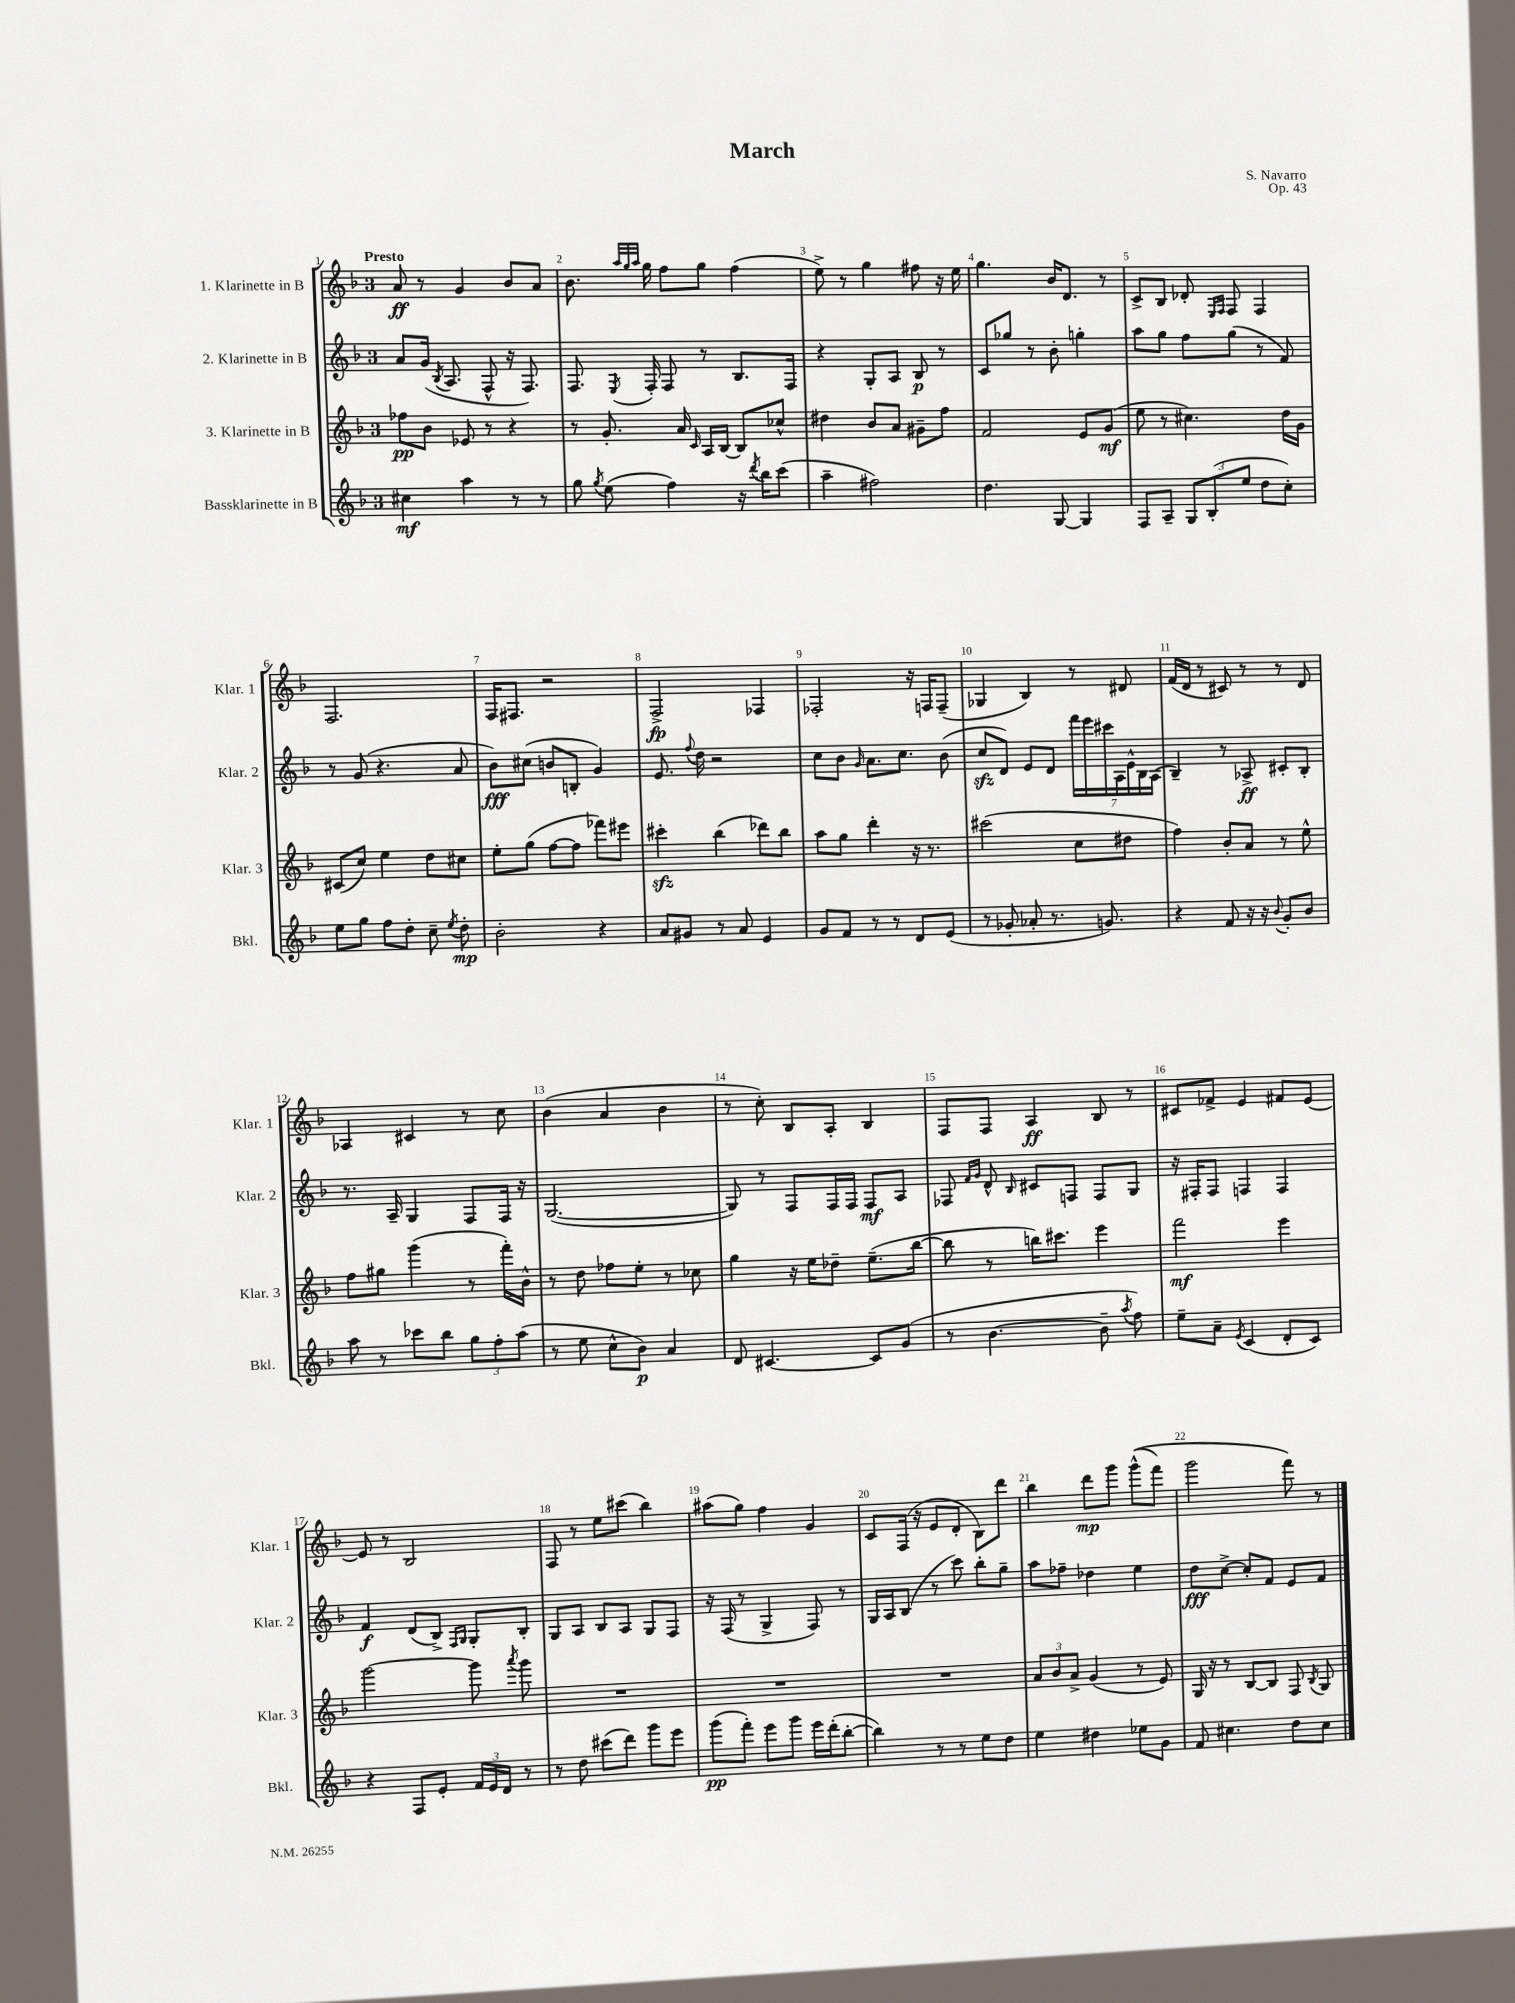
\header { title = "March" composer = "S. Navarro" opus = "Op. 43" }
<<
\new StaffGroup <<
\new Staff = "s0" \with { instrumentName = "1. Klarinette in B" shortInstrumentName = "Klar. 1" } {
    \clef treble \key f \major \once \override Staff.TimeSignature.style = #'single-digit \time 3/4 \tempo "Presto"
    \autoBeamOff a'8\ff r8 g'4 bes'8[ a'8] |
    bes'8. \grace { a''32[ g''32 a''32] } g''16 f''8[ g''8] f''4( |
    e''8->) r8 g''4 fis''8 r16 e''16 |
    g''4. bes'16[ d'8.] r8 |
    c'8[-> bes8] des'8-. \grace { e16[ f16] } f8 f4 |
    f2. |
    f16[ fis8.] r2 |
    f2->\fp fes4 |
    fes2-. r16 f16[ f8]--( |
    ges4 bes4) r8 dis'8 |
    f'16[( d'16] r8 cis'8) r8 r8 d'8 |
    aes4 cis'4 r8 c''8 |
    bes'4( a'4 bes'4 |
    r8 c''8-.) bes8[ a8]-. bes4 |
    f8[ f8] a4\ff bes8 r8 |
    cis'8[ fes'8]-> e'4 fis'8[ e'8]~ |
    e'8 r8 bes2 |
    f8 r8 e''8[ cis'''8]( bes''4) |
    ais''8[( g''8]) f''4 g'4 |
    c'8[ f16]( r16 e'8[ d'8]-. bes8[) d'''8] |
    bes''4 d'''8[\mp g'''8] g'''8[-^(\( f'''8]) |
    g'''2 f'''8\) r8 \bar "|." |
}
\new Staff = "s1" \with { instrumentName = "2. Klarinette in B" shortInstrumentName = "Klar. 2" } {
    \clef treble \key f \major \once \override Staff.TimeSignature.style = #'single-digit \time 3/4
    \autoBeamOff a'8[ g'16]( \acciaccatura { bes8 } a8. f8-^ r16 f8.) |
    f8. \acciaccatura { e8 } f16-. f8 r8 bes8.[ f16] |
    r4 g8[-. a8] bes8\p r8 |
    c'8[ ges''8] r8 bes'8-. g''4-. |
    a''8[ g''8] f''8[ g''8]( r8 f'8) |
    r8 g'8( r4. a'8 |
    bes'8[\fff) cis''8]( b'8[ b8]-. g'4) |
    e'8. \appoggiatura { f''8 } d''16 r2 |
    c''8[ bes'8] \grace { g'16 } a'8.[ c''8.] bes'8( |
    c''8[\sfz d'8]) e'8[ d'8] \tuplet 7/4 { f'''16[ e'''16 cis'''16 a16 e'16-^ bes16 a16]( } |
    bes4--) r8 aes8->\ff cis'8[-. bes8]-. |
    r8. a16-- g4 f8[ f16] r16 |
    g2.~( |
    g8) r8 f8[ f16 f16] f8[\mf a8] |
    fes8 \grace { f'16[ g'16] } d'8-^ \grace { bes16 } cis'8[ f8] f8[ g8] |
    r16 fis16[-. fis8] f4 f4 |
    f'4\f d'8[( bes8]->) \grace { f16[ g16] } g8[-. bes8]-. |
    g8[ a8] bes8[ a8] g8[ f8] |
    r16 f16( r8 g4-> f8) r8 |
    g16[ a16 bes8]( r8 c'''8) bes''8[-. g''8]-- |
    a''8[ fes''8]-- des''4 e''4 |
    d''8[\fff c''8]~-> c''8[-. f'8] e'8[ f'8] \bar "|." |
}
\new Staff = "s2" \with { instrumentName = "3. Klarinette in B" shortInstrumentName = "Klar. 3" } {
    \clef treble \key f \major \once \override Staff.TimeSignature.style = #'single-digit \time 3/4
    \autoBeamOff fes''8[\pp bes'8] ees'8 r8 r4 |
    r8 g'8.-. a'16 \grace { c'16 } a16[ bes16]~ bes8[ ces''8]-^ |
    dis''4 bes'8[ a'8] gis'8[-- f''8] |
    f'2 e'8[ g'8]\mf( |
    e''8 r8 cis''4.) d''16[ g'16] |
    cis'8[( c''8]) e''4 d''8[ cis''8] |
    e''8[-. g''8]( f''8[~ f''8] fes'''8[) eis'''8] |
    cis'''4-.\sfz bes''4( des'''8[) bes''8] |
    a''8[ g''8] d'''4-. r16 r8. |
    cis'''2( c''8[ dis''8] |
    f''4) bes'8[-. a'8] r8 e''8-^ |
    f''8[ gis''8] g'''4( r8 f'''16[-.) bes'16]-^ |
    r8 d''8 fes''8[ e''8]-. r8 ces''8 |
    g''4 r16 e''16[ des''8]-- e''8.[--( bes''16]~ |
    bes''8 r8 b''16[) cis'''8.] e'''4 |
    f'''2\mf e'''4 |
    g'''2~ g'''8 \acciaccatura { a'''8 } g'''8 |
    R2. |
    R2. |
    R2. |
    \tuplet 3/2 { a'8[ bes'8 a'8]-> } g'4( r8 e'8) |
    g16 r16 r8 bes8[~ bes8] f8 \acciaccatura { bes8 } g8 \bar "|." |
}
\new Staff = "s3" \with { instrumentName = "Bassklarinette in B" shortInstrumentName = "Bkl." } {
    \clef treble \key f \major \once \override Staff.TimeSignature.style = #'single-digit \time 3/4
    \autoBeamOff cis''4\mf a''4 r8 r8 |
    g''8 \acciaccatura { g''8 } e''8( f''4) r16 \acciaccatura { d'''8 } bes''16[ c'''8]( |
    a''4-- fis''2) |
    d''4. g8~ g4 |
    f8[ a8]-- \tuplet 3/2 { g8[ bes8-.( e''8] } d''8[ c''8]-.) |
    e''8[ g''8] f''8[ d''8]-. c''8-- \acciaccatura { e''8 } d''8-.\mp |
    bes'2-. r4 |
    a'8[ gis'8] r8 a'8 e'4 |
    g'8[ f'8] r8 r8 d'8[ e'8]( |
    r8 ges'8-. aes'8-. r8. g'8.) |
    r4 f'8 r16 r16 \appoggiatura { bes'8 } g'8[-. bes'8] |
    a''8 r8 ces'''8[ bes''8] \tuplet 3/2 { g''8[ f''8-. a''8]( } |
    r8 e''8 c''8[-^ bes'8]\p) a'4 |
    d'8 cis'4.~ cis'8[ g'8]( |
    r8 bes'4.~ bes'8-- \acciaccatura { a''8 } f''8) |
    e''8[-- a'8]-- \acciaccatura { e'8 } c'4( d'8[-. c'8]) |
    r4 f8[ e'8]-. \tuplet 3/2 { f'16[ e'16 d'16] } r8 |
    r8 d''8 cis'''8[( d'''8]) g'''8[ e'''8] |
    g'''8[\pp( f'''8]-.) e'''8[ g'''8] e'''16[ d'''16-.( bes''8]~-. |
    bes''4) r8 r8 e''8[ d''8] |
    e''4 dis''4 ees''8[ g'8] |
    f'8 cis''4. d''8[ cis''8] \bar "|." |
}
>>
>>
\layout { \context { \Score \override BarNumber.break-visibility = ##(#f #t #t) barNumberVisibility = #all-bar-numbers-visible } }
